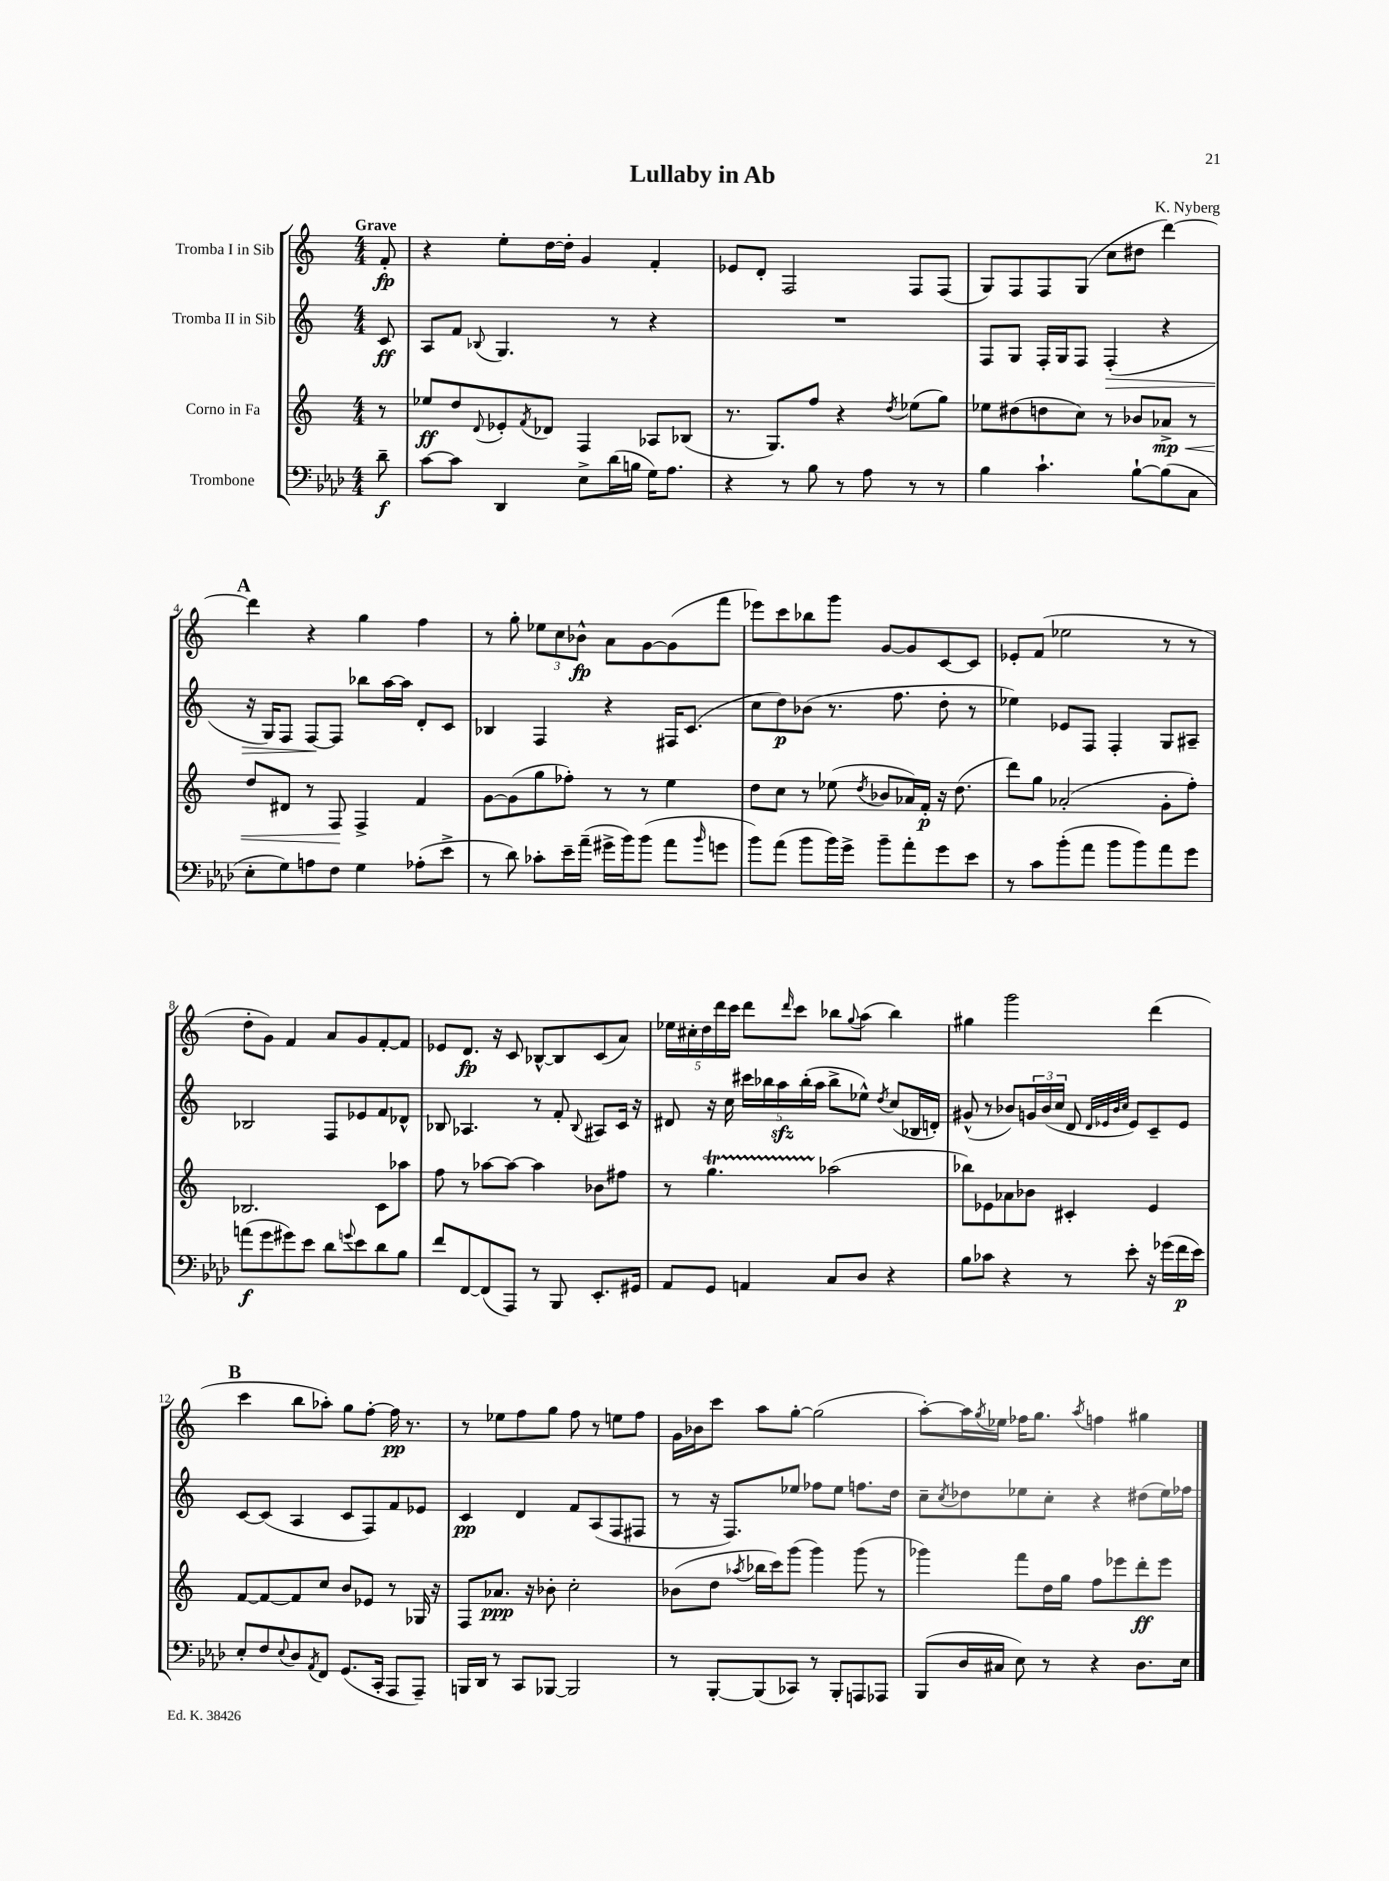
\header { title = "Lullaby in Ab" composer = "K. Nyberg" }
<<
\new StaffGroup <<
\new Staff = "s0" \with { instrumentName = "Tromba I in Sib" } {
    \clef treble \key c \major \numericTimeSignature \time 4/4 \partial 8 \tempo "Grave"
    f'8-.\fp |
    r4 e''8-. d''16~ d''16-. g'4 f'4-. |
    ees'8 d'8-. f2 f8 f8( |
    g8) f8 f8 g8( c''8 dis''8 d'''4~) |
    \mark \markup { \bold "A" } d'''4 r4 g''4 f''4 |
    r8 g''8-. \tuplet 3/2 { ees''8 c''8 bes'8-^\fp } a'8 g'8~ g'8( f'''8 |
    ees'''8) c'''8 bes''8 g'''8 g'8~ g'8 c'8~ c'8 |
    ees'8-. f'8( ees''2 r8 r8 |
    d''8-. g'8) f'4 a'8 g'8 f'8~-. f'8 |
    ees'8 d'8.\fp r16 c'8 bes8~-^ bes8 c'8( a'8) |
    \tuplet 5/4 { ees''16 cis''16-. d''16 d'''16 c'''16 } d'''8 \grace { d'''16 } c'''8 bes''8 \appoggiatura { g''8 } a''8( bes''4) |
    gis''4 g'''2 d'''4( |
    \mark \markup { \bold "B" } c'''4 b''8 aes''8-.) g''8 f''8~-. f''16\pp r8. |
    r8 ees''8 f''8 g''8 f''8 r8 e''8 f''8 |
    g'16 bes'16 c'''8 a''8 g''8~-. g''2( |
    a''8~-.) a''16 \acciaccatura { g''8 } ees''16 fes''16 g''8. \acciaccatura { a''8 } f''4 gis''4 \bar "|." |
}
\new Staff = "s1" \with { instrumentName = "Tromba II in Sib" } {
    \clef treble \key c \major \numericTimeSignature \time 4/4 \partial 8
    c'8\ff |
    a8 f'8 \appoggiatura { bes8 } g4. r8 r4 |
    R1 |
    f8 g8 f16-. g16 f8 f4-.\>( r4 |
    \mark \markup { \bold "A" } r16 g16) f8 f8~\! f8 bes''8 a''16~ a''16 d'8-. c'8 |
    bes4 f4 r4 fis16 c'8.( |
    c''8 d''8\p) bes'8( r8. f''8. d''8-. r8 |
    ees''4) ees'8 f8 f4-. g8 ais8-- |
    bes2 f8 ees'8 f'8 des'8-^ |
    bes8 aes4. r8 f'8-. \appoggiatura { bes8 } ais8 c'16 r16 |
    dis'8 r16 c''16 \tuplet 5/4 { cis'''16 bes''16 a''16\sfz bes''16-.( a''16 } bes''8-> ees''8-^) \acciaccatura { d''8 } c''8( bes16 d'16-.) |
    gis'8-^( r8 bes'8) \tuplet 3/2 { g'16 bes'16( c''16 } d'8 \grace { d'32 ees'32 bes'32 c''32 } ees'8) c'8-- ees'8 |
    \mark \markup { \bold "B" } c'8~ c'8( a4 c'8 f8) f'8 ees'8 |
    c'4\pp d'4 f'8 a8( f8 fis8 |
    r8 r16 f8.) ees''8 fes''8 ees''8 f''8. d''16 |
    c''8-- \acciaccatura { c''8 } des''8 ees''8 c''8-. r4 dis''8( ees''16) fes''16 \bar "|." |
}
\new Staff = "s2" \with { instrumentName = "Corno in Fa" } {
    \clef treble \key c \major \numericTimeSignature \time 4/4 \partial 8
    r8 |
    ees''8\ff d''8 \appoggiatura { d'8 } ees'8-. \acciaccatura { f'8 } des'8 f4 aes8 bes8( |
    r8. g8.) f''8 r4 \acciaccatura { d''8 } ees''8( g''8) |
    ees''8 dis''8( d''8 c''8) r8 bes'8 aes'8->\mp\< r8 |
    \mark \markup { \bold "A" } d''8 dis'8 r8 f8\! f4-> f'4 |
    g'8~ g'8( g''8 fes''8-.) r8 r8 e''4 |
    d''8 c''8 r8 ees''8( \acciaccatura { d''8 } bes'8 aes'16) f'16-.\p r16 d''8.( |
    d'''8) g''8 aes'2-.( g'8-. f''8-.) |
    bes2. c'8 aes''8 |
    f''8 r8 aes''8~ aes''8~ aes''4 bes'8 fis''8 |
    r8 g''4.\startTrillSpan aes''2\stopTrillSpan( |
    bes''8) ees'8 aes'8 bes'8 cis'4-. ees'4 |
    \mark \markup { \bold "B" } f'8~ f'8~ f'8 c''8 b'8 ees'8 r8 ges16 r16 |
    f8 aes'8.\ppp r16 bes'8-. c''2-. |
    bes'8( d''8 \acciaccatura { aes''8 } bes''16 c'''16) g'''8( g'''4) g'''8( r8 |
    ges'''4) f'''8 d''16 g''16 f''8 ees'''8 d'''8-.\ff ees'''8 \bar "|." |
}
\new Staff = "s3" \with { instrumentName = "Trombone" } {
    \clef bass \key aes \major \numericTimeSignature \time 4/4 \partial 8
    des'8--\f |
    c'8~ c'8 des,4 ees8-> des'16( b16 g16) aes8. |
    r4 r8 bes8 r8 aes8 r8 r8 |
    bes4 c'4.-! bes8~-! bes8( c8 |
    \mark \markup { \bold "A" } ees8-. g8) a8 f8 g4 aes8-.( ees'8-> |
    r8 des'8) ces'8-. ees'16-- aes'16--( gis'16-> bes'16) bes'8( aes'8 \grace { bes'16 } g'8 |
    bes'8) aes'8( bes'8 bes'16) g'16-> bes'8-- aes'8-. g'8 ees'8 |
    r8 c'8 bes'8-.( aes'8 bes'8 bes'8) aes'8 g'8 |
    a'8\f( g'8 gis'8) ees'8 des'8 \appoggiatura { g'8 } ees'8 des'8 bes8 |
    f'8 f,8~ f,8( aes,,8) r8 bes,,8 ees,8.-. gis,16 |
    aes,8 g,8 a,4 c8 des8 r4 |
    bes8 ces'8 r4 r8 ees'8-. r16 ges'16( f'16\p ees'16) |
    \mark \markup { \bold "B" } ees8-. f8 \appoggiatura { ees8 } des8 \acciaccatura { aes,8 } f,8 g,8.( c,16-. aes,,8 aes,,8--) |
    b,,16 des,16 r8 c,8 bes,,8~ bes,,2 |
    r8 bes,,8~-. bes,,8( ces,8) r8 bes,,8-. a,,8 aes,,8 |
    bes,,8( des16 cis16 ees8) r8 r4 des8. ees16 \bar "|." |
}
>>
>>
